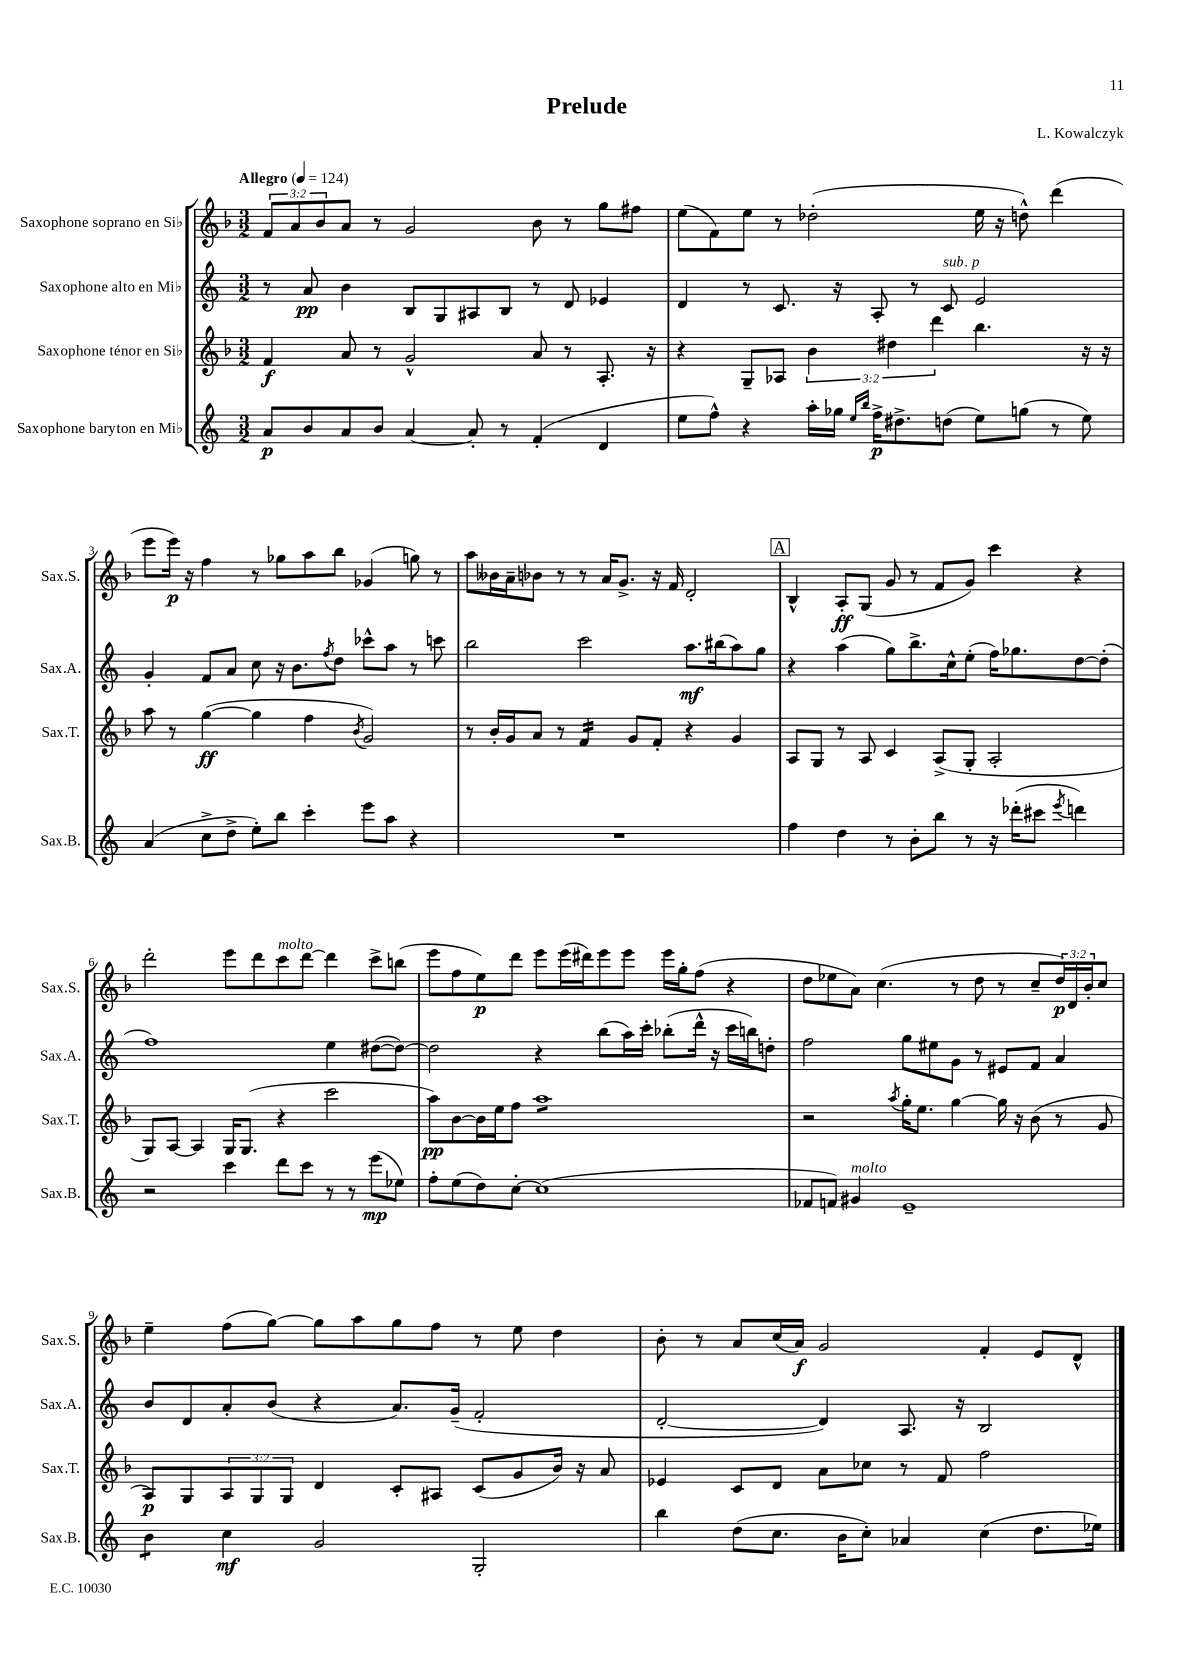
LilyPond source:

\header { title = "Prelude" composer = "L. Kowalczyk" }
<<
\new StaffGroup <<
\new Staff = "s0" \with { instrumentName = "Saxophone soprano en Sib" shortInstrumentName = "Sax.S." } {
    \clef treble \key f \major \numericTimeSignature \time 3/2 \override Staff.TupletNumber.text = #tuplet-number::calc-fraction-text \tempo "Allegro" 4 = 124
    \tuplet 3/2 { f'8 a'8 bes'8 } a'8 r8 g'2 bes'8 r8 g''8 fis''8 |
    e''8( f'8) e''8 r8 des''2-.( e''16 r16 d''8-^) d'''4( |
    e'''8 e'''16\p) r16 f''4 r8 ges''8 a''8 bes''8 ges'4( g''8) r8 |
    a''8 beses'16 a'16-- bes'8 r8 r8 a'16 g'8.-> r16 f'16 d'2-. |
    \mark \markup { \box "A" } bes4-^ a8-.\ff g8( g'8 r8 f'8 g'8) c'''4 r4 |
    d'''2-. e'''8 d'''8 c'''8^\markup { \italic "molto" } d'''8~ d'''4 c'''8-> b''8( |
    e'''8 f''8 e''8\p) d'''8 e'''8 e'''16( dis'''16) e'''8 e'''8 e'''16 g''16-. f''8( r4 |
    d''8 ees''8 a'8) c''4.( r8 d''8 r8 c''8-- \tuplet 3/2 { d''16\p) d'16 bes'16-. } c''8 |
    e''4-- f''8( g''8~) g''8 a''8 g''8 f''8 r8 e''8 d''4 |
    bes'8-. r8 a'8 c''16( a'16\f) g'2 f'4-. e'8 d'8-^ \bar "|." |
}
\new Staff = "s1" \with { instrumentName = "Saxophone alto en Mib" shortInstrumentName = "Sax.A." } {
    \clef treble \key c \major \numericTimeSignature \time 3/2
    r8 a'8\pp b'4 b8 g8 ais8 b8 r8 d'8 ees'4 |
    d'4 r8 c'8. r16 a8-. r8 c'8^\markup { \italic "sub. p" } e'2 |
    g'4-. f'8 a'8 c''8 r16 b'8. \acciaccatura { f''8 } d''8 ces'''8-^ a''8 r8 c'''8 |
    b''2 c'''2 a''8.\mf bis''16( a''8) g''8 |
    \mark \markup { \box "A" } r4 a''4( g''8) b''8.-> c''16-^ e''8-.( f''16) ges''8. d''8~ d''8-.( |
    f''1) e''4 dis''8~( dis''8~) |
    dis''2 r4 b''8( a''16) c'''16-. bes''8-.( d'''16-^ r16 c'''16 b''16) d''8-. |
    f''2 g''8 eis''8 g'8 r8 eis'8 f'8 a'4 |
    b'8 d'8 a'8-. b'8( r4 a'8.) g'16--( f'2-. |
    d'2~-. d'4) a8. r16 b2 \bar "|." |
}
\new Staff = "s2" \with { instrumentName = "Saxophone ténor en Sib" shortInstrumentName = "Sax.T." } {
    \clef treble \key f \major \numericTimeSignature \time 3/2 \override Staff.TupletNumber.text = #tuplet-number::calc-fraction-text
    f'4\f a'8 r8 g'2-^ a'8 r8 a8.-. r16 |
    r4 g8-- aes8 \tuplet 3/2 { bes'4 dis''4 d'''4 } bes''4. r16 r16 |
    a''8 r8 g''4~\ff( g''4 f''4 \acciaccatura { bes'8 } g'2) |
    r8 bes'16-. g'16 a'8 r8 f'4:16 g'8 f'8-. r4 g'4 |
    \mark \markup { \box "A" } a8 g8 r8 a8 c'4 a8->( g8-. a2-. |
    g8) a8~ a4 g16 g8.( r4 c'''2 |
    a''8\pp) bes'8~ bes'16 e''16 f''8 a''1:8 |
    r2 \acciaccatura { a''8 } g''16-. e''8. g''4~ g''16 r16 bes'8( r8 g'8 |
    a8\p) g8 \tuplet 3/2 { a8 g8 g8 } d'4 c'8-. ais8 c'8( g'8 bes'16) r16 a'8 |
    ees'4 c'8 d'8 a'8 ces''8 r8 f'8 f''2 \bar "|." |
}
\new Staff = "s3" \with { instrumentName = "Saxophone baryton en Mib" shortInstrumentName = "Sax.B." } {
    \clef treble \key c \major \numericTimeSignature \time 3/2
    a'8\p b'8 a'8 b'8 a'4~ a'8-. r8 f'4-.( d'4 |
    e''8 f''8-^) r4 a''16-. ges''16 \grace { e''16 b''16 } f''16->\p dis''8.-> d''8( e''8) g''8( r8 e''8) |
    a'4( c''8-> d''8-> e''8-.) b''8 c'''4-. e'''8 a''8 r4 |
    R1. |
    \mark \markup { \box "A" } f''4 d''4 r8 b'8-. b''8 r8 r16 des'''16-.( cis'''8 \acciaccatura { e'''8 } d'''4) |
    r2 c'''4 d'''8 c'''8 r8 r8 e'''8\mp( ees''8) |
    f''8-. e''8( d''8) c''8~-. c''1( |
    fes'8 f'8) gis'4^\markup { \italic "molto" } e'1-- |
    b'4:8 c''4\mf g'2 g2-. |
    b''4 d''8( c''8. b'16 c''8-.) aes'4 c''4( d''8. ees''16) \bar "|." |
}
>>
>>
